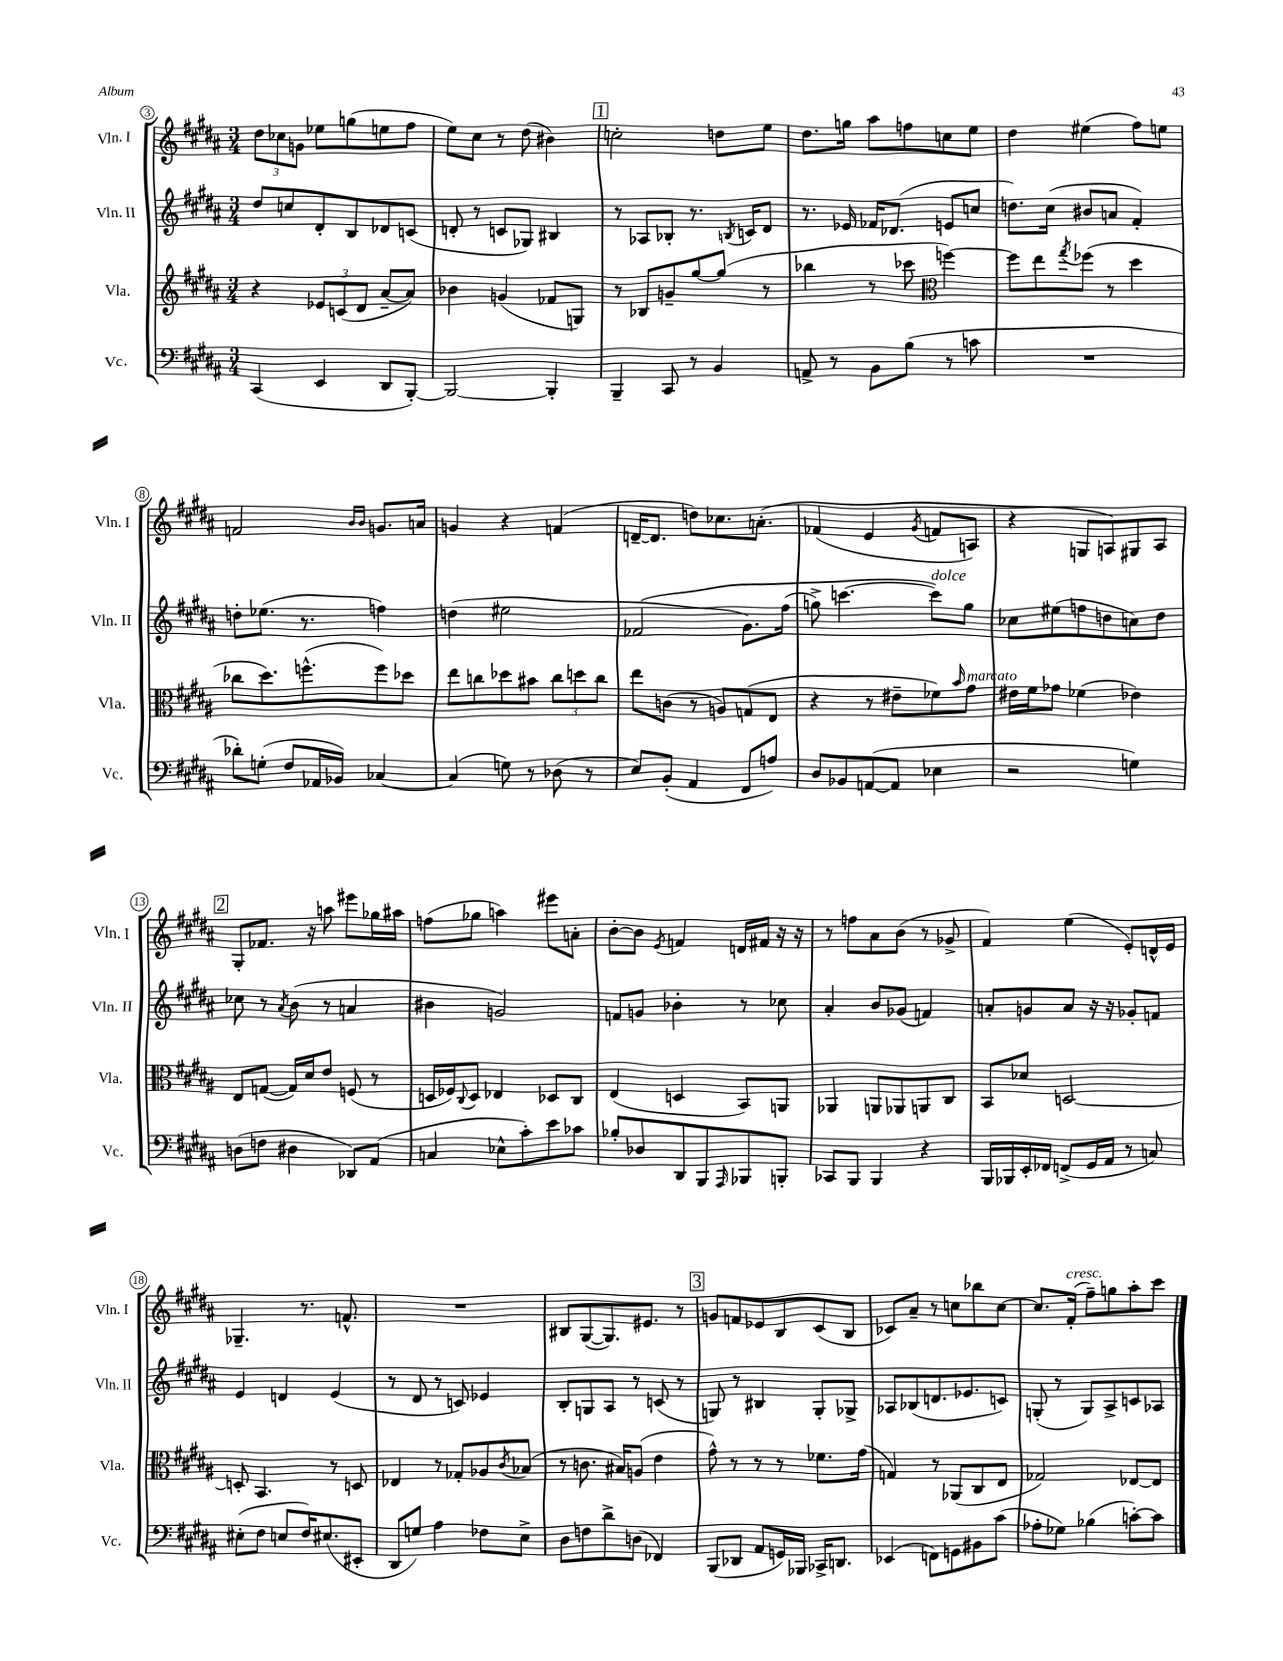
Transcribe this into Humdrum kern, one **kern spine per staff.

**kern	**kern	**kern	**kern
*staff4	*staff3	*staff2	*staff1
*clefF4	*clefG2	*clefG2	*clefG2
*k[f#c#g#d#a#]	*k[f#c#g#d#a#]	*k[f#c#g#d#a#]	*k[f#c#g#d#a#]
*M3/4	*M3/4	*M3/4	*M3/4
(4CC#	4r	8dd#	12dd#
.	.	.	12cc-
.	.	8cc	.
.	.	.	12g
4EE	12e-	8d#'	8ee-
.	(12c	.	.
.	.	8B	(8gg
.	12d#	.	.
8DD#	[8a#~	8d-	8ee
[8BBB')	8a#])	(8c	8ff#
=	=	=	=
2BBB_	4b-	8d'	8ee)
.	.	8r	8cc#
.	(4g	8c	8r
.	.	8G-)	(8dd#
4BBB']	8f-	4B#	4b#)
.	8G)	.	.
=	=	=	=
4BBB~	8r	8r	2cc'
.	8B-	8A-	.
8CC#	8g~	8B-'	.
8r	[8gg#	8.r	.
4BB	(8gg#]	.	8dd
.	.	8qB	.
.	.	16c	.
.	8r	8d#	8ee
=	=	=	=
8AA^	4bb-	8.r	8.dd#
8r	.	.	.
.	.	16e-	16gg
8BB	8r	16f-	8aa#
.	.	(8.d-	.
(8B	8ccc-	.	8ff
*	*clefC3	*	*
8r	[4ff)	8e	8cc
8c	.	8cc	8ee
=	=	=	=
2.r	8ff]	8.dd)	4dd#
.	8ee	.	.
.	.	(16cc#	.
.	8qgg#	.	.
.	(8ff-	8b#	(4ee#
.	8r	8a	.
.	4dd#	4f#')	8ff#)
.	.	.	8ee
=	=	=	=
8d-')	8cc-	8dd'	2f
(8G'	8.dd#)	(8.ee-	.
8F#	.	.	.
.	(8.ff^^	8.r	.
16AA-	.	.	.
16BB-)	.	.	.
.	.	.	16qqb
.	.	.	16qqb
[4C-	8ff)	4ff)	8.g
.	8dd-	.	.
.	.	.	16a
=	=	=	=
(4C-]	8ee	(4dd	4g
.	8cc	.	.
8G)	8dd-	2ee#	4r
8r	8b#	.	.
(8D-	12cc	.	(4f
.	12dd	.	.
8r	.	.	.
.	12cc	.	.
=	=	=	=
8E)	8ee	&(2f-	[16d~
.	.	.	8.d]
(8BB'	(8c	.	.
4AA#	8r	.	8dd)
.	8A)	.	8.cc-
8FF#	(8G	8.g#)	.
.	.	.	&(8.a'
8A)	8E	.	.
.	.	(16ff#	.
=	=	=	=
8D#	4r	8gg^)	(4f-
8BB-	.	[4.ccc	.
([8AA	8r	.	4e
8AA]	8e#~	.	.
.	.	.	8qg#
4E-	8f-)	8ccc]&)	8f
.	16qqb	.	.
.	8g#	8gg	8A)
=	=	=	=
2r	16e#	8cc-	4r
.	16f#	.	.
.	8g-	(8ee#	.
.	(4f-	8ff	8G
.	.	8dd	8A&)
4G)	4e-)	8cc)	8G#
.	.	8dd	8A
=	=	=	=
(8D	8E	8cc-	8G#'
8F	([8G	8r	8.f-
.	.	8qa#	.
4D#	16G])	(8b	.
.	16d#	.	16r
.	8e	8r	8aa
8DD-)	(8F	4a	8eee#
(8AA#	8r	.	16gg-
.	.	.	16aa#
=	=	=	=
4C	16D	4b#	(8ff
.	16F-)	.	.
.	8qqC#	.	.
.	8D	.	8gg-
8E-^^	4E-	2g)	4aa)
8c#')	.	.	.
8e	8D-	.	8eee#
8c-	8C#	.	8a'
=	=	=	=
8B-'	(4E	8f	[8b'
8D-	.	8g	8b]
.	.	.	8qe
8DD#	4D	4b-'	4f
8BBB	.	.	.
16qqAAA#	.	.	.
8BBB-	8BB)	8r	16d
.	.	.	16f#
8BBB'	8AA	8cc-	16r
.	.	.	16r
=	=	=	=
8CC-	4AA-	4a#'	8r
8BBB	.	.	8ff
4BBB	8AA	8b	8a#
.	8AA-	(8g-	(8b
4r	8AA	4f)	8r
.	8C#	.	8g-^
=	=	=	=
16BBB	8BB	8a'	4f#)
16BBB-	.	.	.
16EE'	8d-	8g	.
16FF-	.	.	.
(8FF^	[2D	8a	(4ee
16GG#	.	16r	.
16AA#	.	16r	.
8r	.	8g-'	8e')
8C)	.	8f	16d^^
.	.	.	16e
=	=	=	=
(8E#'	8D']	4e	4.G-~
8F#	4.BB	.	.
8E	.	4d	.
16F#)	.	.	8.r
(8.E#	.	.	.
.	8r	(4e	.
.	.	.	8.f^^
8EE#'	8D	.	.
=	=	=	=
8DD#	4E-	8r	2.r
8G)	.	8d#	.
4A#	8r	8r	.
.	8G-'	8c)	.
8F-	8A-	4e-	.
.	8qc#	.	.
8E^	(8B-	.	.
=	=	=	=
8D#	8r	8B'	8B#
8F	8.c	8G	([8G#
8d#^	.	8A#	8.G#])
.	16B#)	.	.
(8D	(8A	8r	.
.	.	.	8.e#
4FF-)	4e	(8c	.
.	.	8r	8r
=	=	=	=
(8BBB	8g#^^)	8G)	8g
8DD-	8r	8r	8f
8AA#	8r	4B#	8e-
16GG)	8r	.	8B
16BBB-	.	.	.
16CC-^	8.f-	8G'	(8c#
8.DD	.	.	.
.	.	8G-^	8B
.	(16g#	.	.
=	=	=	=
(4EE-	4G)	8A-	8c-)
.	.	(8B-	8a#~
8FF)	8r	8.d	8r
8GG	(8AA-	.	8cc
.	.	8.e-	.
8BB#	8C#	.	8bb-
(8c#	8E	8c)	[8cc
=	=	=	=
8A-'	2G-)	(8G'	8.cc]
8G-)	.	8r	.
.	.	.	(16f#'
(4B-	.	8G)	8ff#~)
.	.	8A#^	8gg
[8c')	[8E-	8c	8aa#'
8c]	8E-]	8A-	8ccc#
==	==	==	==
*-	*-	*-	*-
